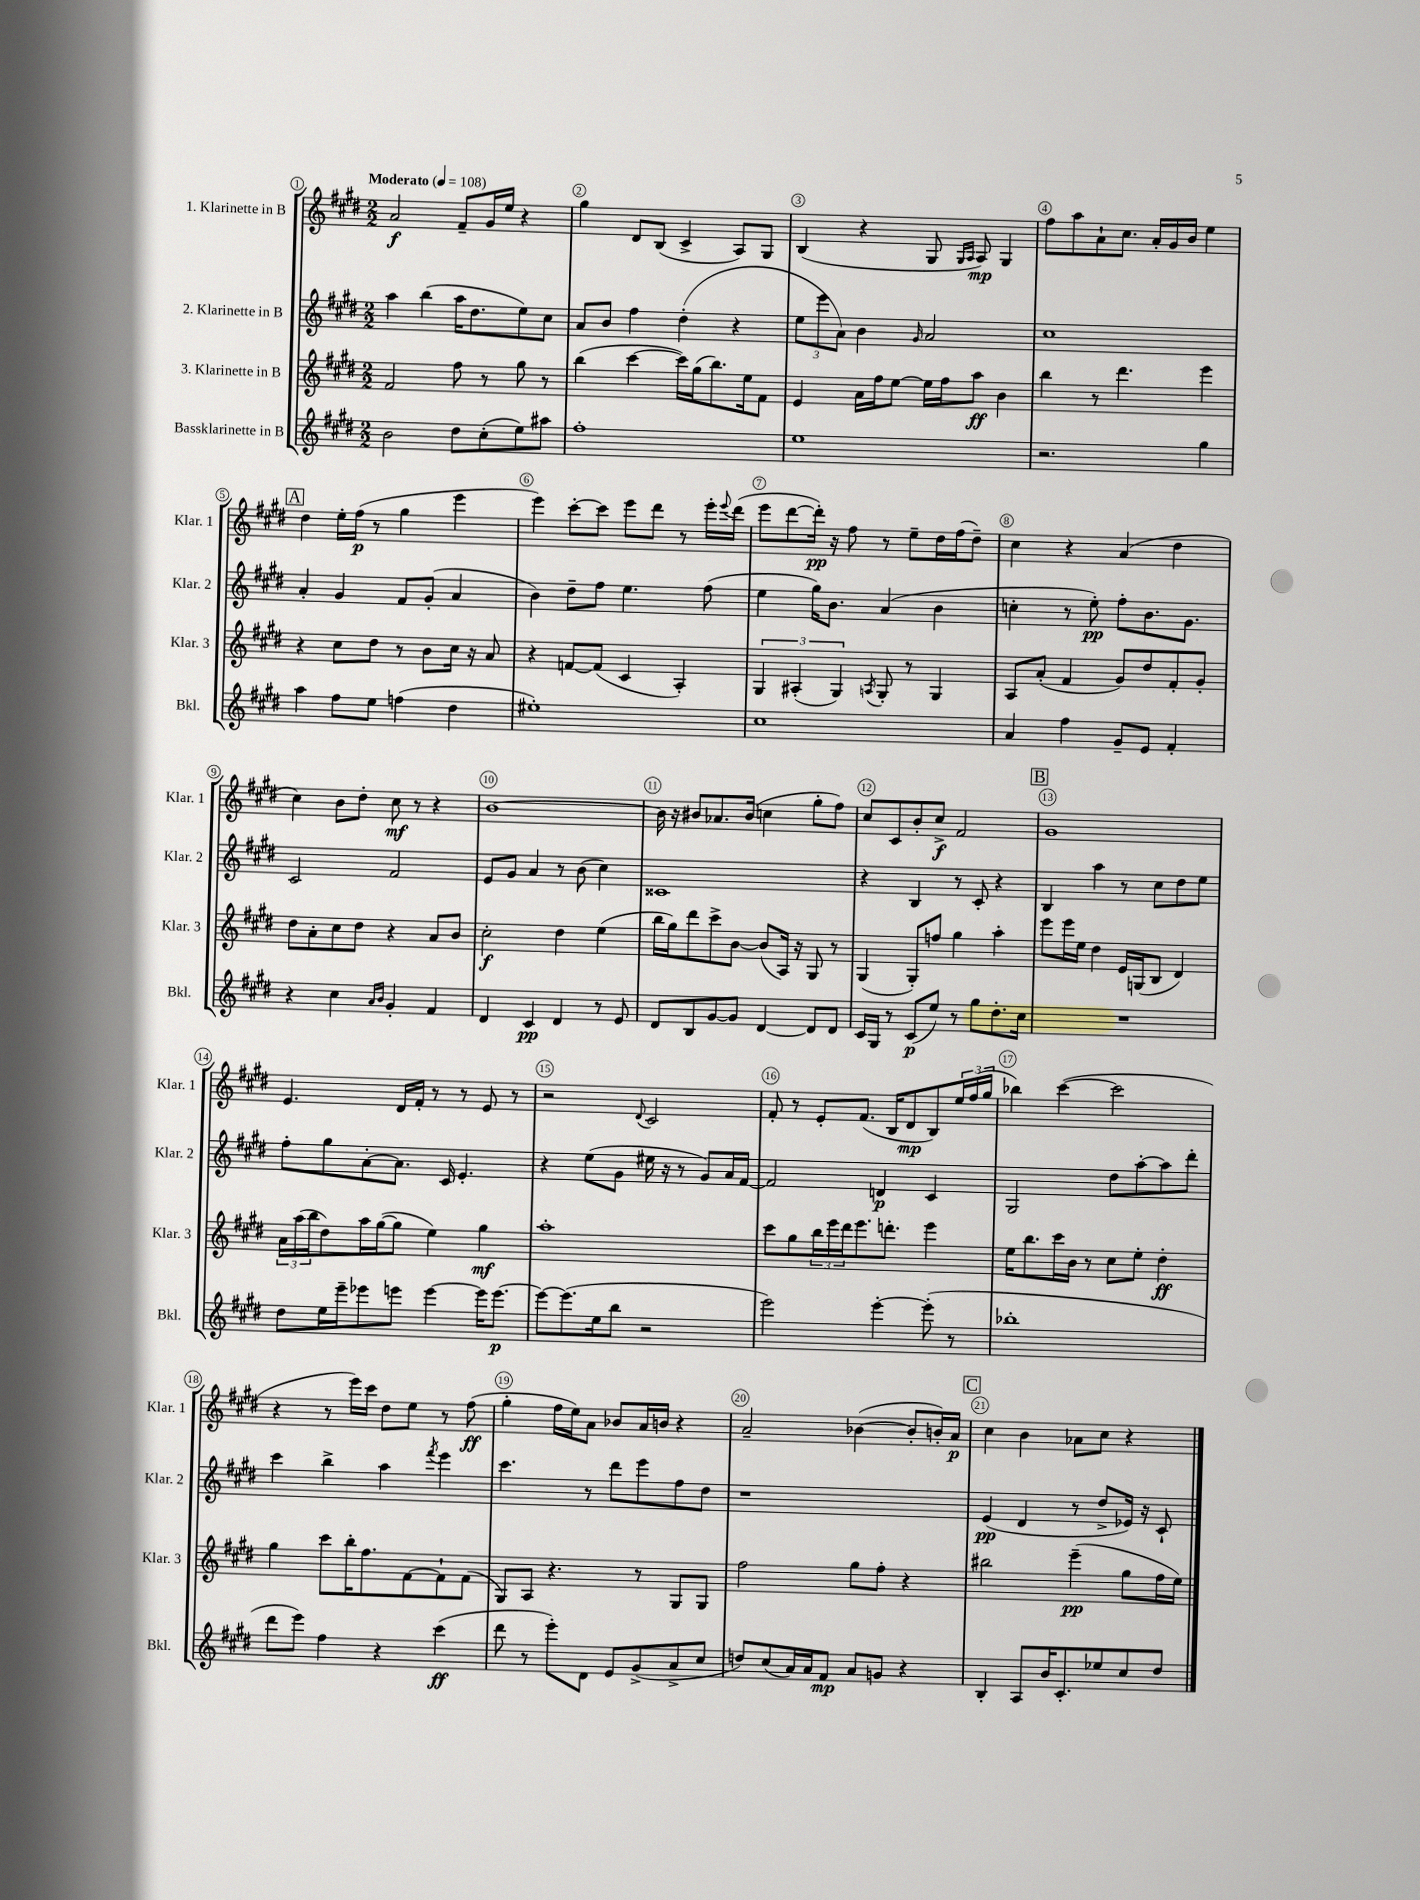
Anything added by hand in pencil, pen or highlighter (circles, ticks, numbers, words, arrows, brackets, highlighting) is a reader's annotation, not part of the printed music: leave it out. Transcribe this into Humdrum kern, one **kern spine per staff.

**kern	**kern	**kern	**kern
*staff4	*staff3	*staff2	*staff1
*clefG2	*clefG2	*clefG2	*clefG2
*k[f#c#g#d#]	*k[f#c#g#d#]	*k[f#c#g#d#]	*k[f#c#g#d#]
*M2/2	*M2/2	*M2/2	*M2/2
*MM108	*MM108	*MM108	*MM108
2b\	2f#/	4aa\	2a/
.	.	(4bb\	.
8dd#\L	8ff#\	16aa\LK	8f#~/L
.	.	8.dd#\	.
(8cc#'\	8r	.	16g#/L
.	.	.	16ee/JJ
8ee\)	8gg#\	8ee\)	4r
8aa#\J	8r	8cc#\J	.
=	=	=	=
1ff#'	(4bb\	8a/L	4gg#\
.	.	8b/J	.
.	[4ccc#\	4ff#\	8d#/L
.	.	.	(8B/J
.	16ccc#\]LL)	(4dd#'\	4c#^/
.	(16gg#\J	.	.
.	8.bb\)	.	.
.	.	4r	8A/L)
.	16ee\k	.	.
.	8f#\J	.	8G#/J
=	=	=	=
1ee	4e/	12ee\L	(4B/
.	.	12eee\	.
.	.	12a\J)	.
.	16a\LL	4b\	4r
.	16ff#\J	.	.
.	[8ee\J	.	.
.	.	16qqg#/	.
.	16ee\]LL	2a/	8G#/
.	16ff#\J	.	.
.	.	.	16qqG#/LL
.	.	.	16qqA/JJ
.	8aa\J	.	8A/)
.	4b\	.	4G#/
=	=	=	=
2.r	4bb\	1cc#	8ff#\L
.	.	.	8aa\
.	8r	.	8a`\
.	4.ddd#\	.	8.cc#\J
.	.	.	16a'/LL
.	.	.	16g#/
.	.	.	16b/JJ
4gg#\	4eee\	.	4ee\
=	=	=	=
4aa\	4r	4a'/	4dd#\
8ff#\L	8cc#\L	4g#/	16ee'\LL
.	.	.	(16ff#\JJ
8ee\J	8dd#\J	.	8r
(4ff\	8r	8f#/L	4gg#\
.	8b\L	(8g#'/J	.
4dd#\	16cc#\Jk	4a/	4eee\
.	16r	.	.
.	8a/	.	.
=	=	=	=
1ee#')	4r	4b\)	4eee\)
.	[8f/L	8dd#~\L	[8ccc#'\L
.	(8f/]J	8ff#\J	8ccc#\]J
.	4c#/	4.ee\	8eee\L
.	.	.	8ddd#\J
.	4A'/)	.	8r
.	.	(8ff#\	16eee'\LL
.	.	.	8qqeee/
.	.	.	(16ddd#\JJ
=	=	=	=
1cc#	6G#/	4ee\	8eee\L
.	.	.	[8ddd#\
.	(6A#'/	.	.
.	.	16gg#\LK)	16ddd#'\]Jk)
.	.	8.b\J	16r
.	6G#/)	.	.
.	.	.	8ff#\
.	8qA/	.	.
.	8G#'/	(4a/	8r
.	8r	.	8ee~\L
.	4G#/	4b\	16dd#\L
.	.	.	(16ff#\J
.	.	.	8dd#~\J)
=	=	=	=
4a/	8A/L	4cc'\	4cc#\
.	(8a'/J	.	.
4ff#\	4f#/	8r	4r
.	.	8ee'\)	.
8g#~/L	8g#/L)	8ff#'\L	(4a/
8e/J	8dd#/	8.b\	.
4f#'/	8f#'/	.	4dd#\
.	.	8.g#\J	.
.	8g#'/J	.	.
=	=	=	=
4r	8dd#\L	2c#/	4cc#\)
.	8a'\	.	.
4cc#\	8cc#\	.	8b\L
.	8dd#\J	.	8dd#'\J
16qqa/LL	.	.	.
16qqb/JJ	.	.	.
4g#'/	4r	2f#/	8cc#\
.	.	.	8r
4f#/	8a/L	.	4r
.	8b/J	.	.
=	=	=	=
4d#/	2cc#'\	8e/L	[1b
.	.	8g#/J	.
4c#/	.	4a/	.
4d#/	4dd#\	8r	.
.	.	(8b\	.
8r	(4ee\	4cc#\)	.
8e/	.	.	.
=	=	=	=
8d#/L	16bb\LL	1c##	16b\]
.	16gg#\J)	.	16r
8B/	8ddd#\	.	8b#/L
[8g#/	8ccc#^\	.	8.a-/
8g#/]J	[8b\J	.	.
.	.	.	(16b#/Jk
[4d#/	(8b/]L	.	4cc\
.	16A/Jk)	.	.
.	16r	.	.
8d#/]L	8G#/	.	8gg#'\L
8d#/J	8r	.	8ff#\J)
=	=	=	=
16c#/LL	(4G#/	4r	8cc#/L
16G#/JJ	.	.	.
8r	.	.	8c#/
(8c#/L	8G#'/L)	4B/	8b'/
8ee/J)	8ff/J	.	8cc#^/J
8r	4gg#\	8r	2f#/
8gg#\L	.	8c#'/	.
8.dd#'\	4aa'\	4r	.
16cc#\Jk	.	.	.
=	=	=	=
1r	8eee\L	4B/	1g#
.	16eee\L	.	.
.	16ee\JJ	.	.
.	4dd#\	4aa\	.
.	16e/LL	8r	.
.	(16G/J	.	.
.	8B/J	8cc#\L	.
.	4d#/)	8dd#\	.
.	.	8ee\J	.
=	=	=	=
8dd#\L	24a\LL	8ff#'\L	4.e/
.	(24aa\	.	.
.	24bb\J	.	.
16ee\L	8dd#\)	8gg#\	.
16eee~\J	.	.	.
8eee-\	16aa\L	[8a'\	.
.	([16gg#\J	.	.
8eee\J	8gg#\]J	8.a\]J	16d#/LL
.	.	.	16f#'/JJ
[4eee\	4ee\)	.	8r
.	.	16c#/	.
.	.	4.e'/	8r
16eee\]LK	4gg#\	.	8e/
[8.eee\J	.	.	.
.	.	.	8r
=	=	=	=
8eee\_L	1aa'	4r	2r
(8.eee\]	.	.	.
.	.	(8ee\L	.
16ee\k	.	.	.
8bb\J	.	8g#\J	.
.	.	.	8qqd#/
2r	.	16ee#\	2c#/
.	.	16r	.
.	.	8r	.
.	.	8g#/L)	.
.	.	16a/L	.
.	.	[16f#/JJ	.
=	=	=	=
2eee\)	8ccc#\L	2f#/]	8f#'/
.	8gg#\	.	8r
.	24bb\L	.	8e'/L
.	24eee\	.	.
.	24ddd#\J	.	.
.	8.eee\	.	(8.f#/J
[4eee'\	.	4d/	.
.	8.ddd'\J	.	16B/LK
.	.	.	8d#/
(8eee'\]	4eee\	4c#/	8B/)
8r	.	.	24ee/L
.	.	.	(24ff#/
.	.	.	24gg#/JJ
=	=	=	=
1bb-'	16ee\LK	2G#/	4bb-\)
.	8.bb\	.	.
.	16ccc#\L	.	([4ccc#\
.	16b\JJ	.	.
.	8r	.	.
.	8cc#\L	8dd#\L	2ccc#\]
.	8ee'\J	[8aa'\	.
.	4dd#'\	8aa\]	.
.	.	8ddd#'\J	.
=	=	=	=
8ddd#\L	4gg#\	4ccc#\	4r
8eee\J)	.	.	.
4ff#\	8ccc#\L	4bb^\	8r
.	16bb'\K	.	16eee\LL)
.	8.ff#\	.	16ccc#\JJ
4r	.	4aa\	8dd#\L
.	[8f#\	.	8ee\J
.	.	8qfff#/	.
(4ccc#\	8f#`\]	4eee\	8r
.	(8f#\J	.	(8ff#\
=	=	=	=
8ddd#\	8G#/L)	4.ccc#\	4gg#'\
8r	8A/J	.	.
8eee'\L)	4.r	.	16ff#\LL
.	.	.	16ee\J)
8d#\J	.	8r	8a\J
8e/L	.	8ddd#\L	8b-/L
(8g#^/	8r	8eee\	16a/L
.	.	.	16b/JJ
8a^/	8G#/L	8ff#\	4r
8cc#/J	8G#/J	8dd#\J	.
=	=	=	=
8dd/L)	2ff#\	1r	2a~/
(8cc#/	.	.	.
16a/L)	.	.	.
16a/J	.	.	.
8f#/J	.	.	.
8a/L	8gg#\L	.	([4b-\
8g/J	8ff#'\J	.	.
4r	4r	.	8b-'/]L
.	.	.	16b'/L)
.	.	.	16a/JJ
=	=	=	=
4B'/	2bb#\	(4e/	4cc#\
8A/L	.	4d#/	4b\
16b/K	.	.	.
8.c#'/	.	.	.
.	(4eee~\	8r	8a-\L
8ee-/	.	8dd#^/L	8cc#\J
8cc#/	8gg#\L	16e-/Jk)	4r
.	.	16r	.
8dd#/J	16ff#\L	8c#`/	.
.	16ee\JJ)	.	.
==	==	==	==
*-	*-	*-	*-
